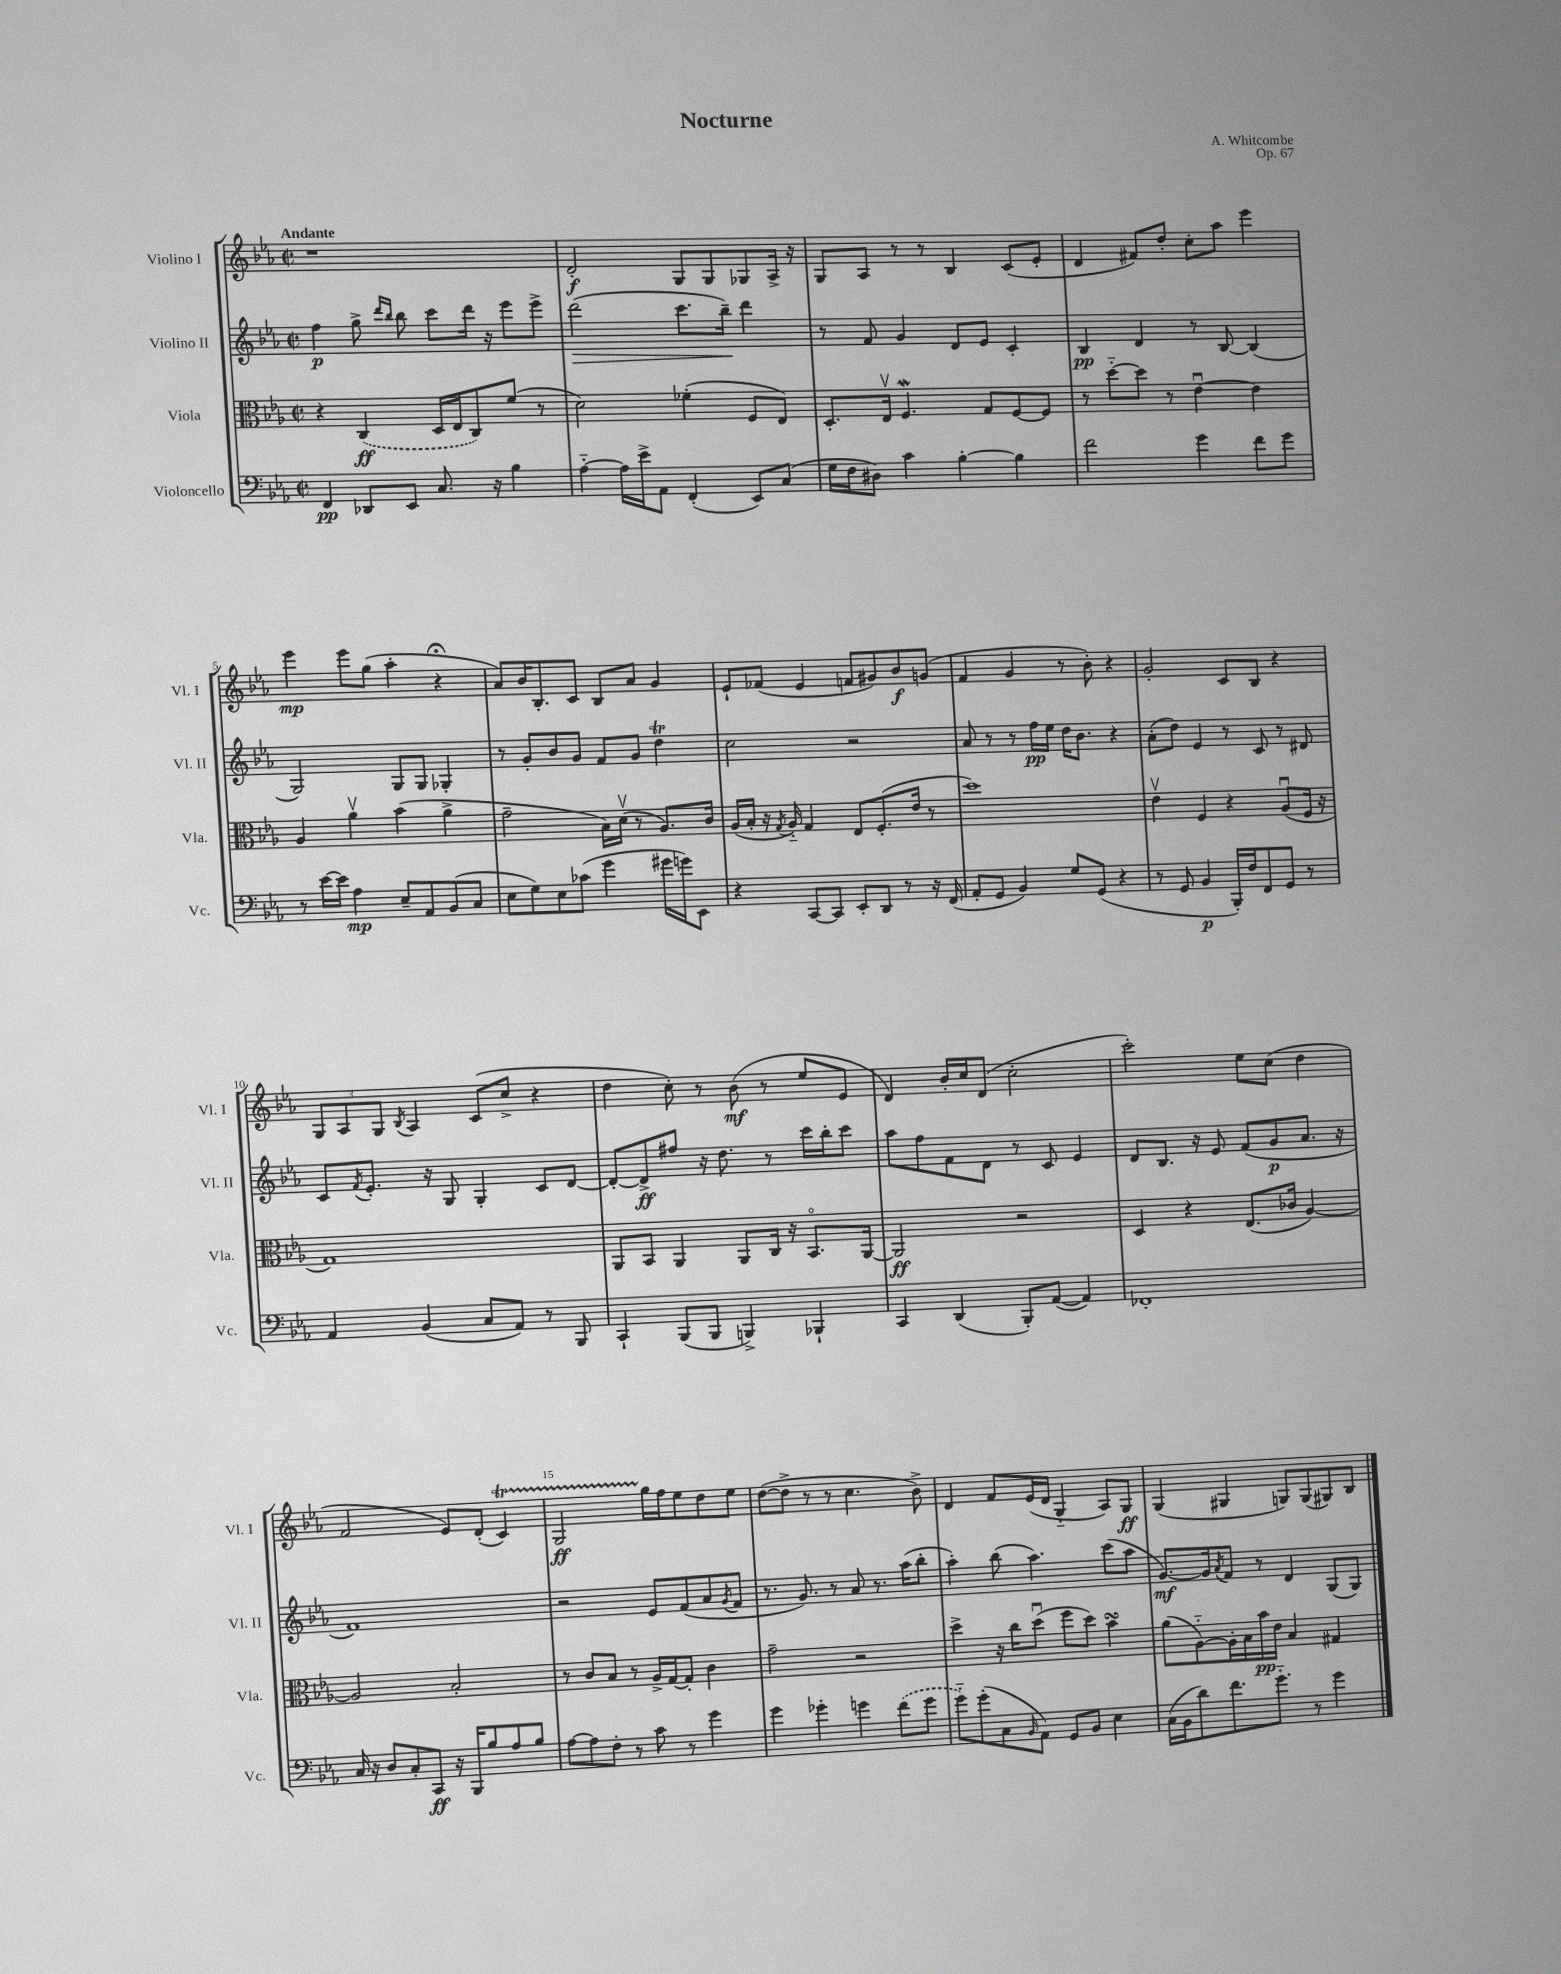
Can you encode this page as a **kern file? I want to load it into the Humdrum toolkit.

**kern	**dynam	**kern	**dynam	**kern	**dynam	**kern	**dynam
*part4	*part4	*part3	*part3	*part2	*part2	*part1	*part1
*staff4	*staff4	*staff3	*staff3	*staff2	*staff2	*staff1	*staff1
*I"Violoncello	*	*I"Viola	*	*I"Violino II	*	*I"Violino I	*
*I'Vc.	*	*I'Vla.	*	*I'Vl. II	*	*I'Vl. I	*
*clefF4	*	*clefC3	*	*clefG2	*	*clefG2	*
*k[b-e-a-]	*	*k[b-e-a-]	*	*k[b-e-a-]	*	*k[b-e-a-]	*
*M2/2	*	*M2/2	*	*M2/2	*	*M2/2	*
*met(c|)	*	*met(c|)	*	*met(c|)	*	*met(c|)	*
=1	=1	=1	=1	=1	=1	=1	=1
!	!	!	!	!	!	!LO:TX:a:B:t=Andante	!
4FF/	pp	4r	.	4ff\	p	1r	.
8DD-X/L	.	(4C/	ff	8gg^\	.	.	.
.	.	.	.	16qqddd/LL	.	.	.
.	.	.	.	16qqbb-/JJ	.	.	.
8EE-/J	.	.	.	8bb-\	.	.	.
8.C/	.	16D/LL	.	8ccc\L	.	.	.
.	.	16E-/J	.	.	.	.	.
.	.	8C/)	.	16ddd\Jk	.	.	.
16r	.	.	.	16r	.	.	.
4B-\	.	(8f/J	.	8eee-\L	.	.	.
.	.	8r	.	8eee-^\J	.	.	.
=2	=2	=2	=2	=2	=2	=2	=2
!	!	!	!	!	!LO:HP:b	!	!
[4A-\	.	2d\)	.	(2ddd\	>	2d'/	f
16A-\LL]	.	.	.	.	.	.	.
16e-^\J	.	.	.	.	.	.	.
8AA-\J	.	.	.	.	.	.	.
(4FF'/	.	(4f-X'\	.	8.ccc\L	.	8G/L	.
.	.	.	.	.	.	8G/	.
.	.	.	.	16bb-~\Jk)	.	.	.
8EE-/L)	.	8F/L	.	4ddd\	]	8G-X/	.
(8C/J	.	8E-/J)	.	.	.	16A-^/Jk	.
.	.	.	.	.	.	16r	.
=3	=3	=3	=3	=3	=3	=3	=3
16G\LL	.	8.D'/L	.	8r	.	8G/L	.
16F\J	.	.	.	.	.	.	.
8D#X\J)	.	.	.	8f/	.	8A-/J	.
.	.	16E-v/Jk	.	.	.	.	.
4c\	.	4.FW/	.	4g/	.	8r	.
.	.	.	.	.	.	8r	.
[4B-'\	.	.	.	8d/L	.	4B-/	.
.	.	8G/L	.	8e-/J	.	.	.
4B-\]	.	[8F/	.	4c'/	.	(8c/L	.
.	.	8F/J]	.	.	.	8e-'/J	.
=4	=4	=4	=4	=4	=4	=4	=4
2f\	.	8r	.	4B-/	pp	4d/	.
.	.	[8dd\L	.	.	.	.	.
.	.	8dd\J]	.	4d/	.	8f#X/L)	.
.	.	8r	.	.	.	8dd'/J	.
4g\	.	[4e-u\	.	8r	.	8cc'\L	.
.	.	.	.	[8B-/	.	8aa-\J	.
8f\L	.	4e-\]	.	(4B-/]	.	4eee-\	.
8g\J	.	.	.	.	.	.	.
!!LO:LB:g=z
=5	=5	=5	=5	=5	=5	=5	=5
8r	.	4A-/	.	2G/)	.	4eee-\	mp
[16e-\LL	.	.	.	.	.	.	.
16e-\JJ]	.	.	.	.	.	.	.
4A-\	mp	4a-v\	.	.	.	8eee-\L	.
.	.	.	.	.	.	(8gg\J	.
8E-~/L	.	(4b-\	.	8G/L	.	4aa-'\	.
8AA-/	.	.	.	8G/J	.	.	.
(8BB-/	.	4a-^\	.	4G-X'/	.	4r;<	.
8C/J	.	.	.	.	.	.	.
=6	=6	=6	=6	=6	=6	=6	=6
8E-\L	.	2g~\	.	8r	.	8a-/L)	.
8G\)	.	.	.	8g'/L	.	16b-/K	.
.	.	.	.	.	.	8.B-'/	.
8E-\	.	.	.	8b-/	.	.	.
(8c-X\J	.	.	.	8g/J	.	8c/J	.
4g\	.	16B-\LL)	.	8f/L	.	8B-/L	.
.	.	(16dv\JJ	.	.	.	.	.
.	.	8r	.	8g/J	.	8a-/J	.
16g#X\LL	.	8.A-/L)	.	4ddt\	.	4g/	.
16gn\J)	.	.	.	.	.	.	.
8EE-\J	.	.	.	.	.	.	.
.	.	16c/Jk	.	.	.	.	.
=7	=7	=7	=7	=7	=7	=7	=7
4r	.	(16A-/LL	.	2cc\	.	8e-`/L	.
.	.	16B-'/JJ	.	.	.	.	.
.	.	16r	.	.	.	(8f-X/J	.
.	.	8qG/	.	.	.	.	.
.	.	16A-/)	.	.	.	.	.
[8CC/L	.	4G/	.	.	.	4e-/	.
8CC/J]	.	.	.	.	.	.	.
8EE-'/L	.	8E-/L	.	2r	.	8fn/L	.
8DD/J	.	(8.F'/	.	.	.	8g#X/)	.
8r	.	.	.	.	.	8b-/	f
.	.	16e-/Jk	.	.	.	.	.
16r	.	8r	.	.	.	(8gn/J	.
(16FF/	.	.	.	.	.	.	.
=8	=8	=8	=8	=8	=8	=8	=8
8AA-'/L	.	1dd)	.	8a-/	.	4f/	.
8GG/J	.	.	.	8r	.	.	.
4BB-/)	.	.	.	8r	.	4g/	.
.	.	.	.	16ff\LL	pp	.	.
.	.	.	.	16ee-\JJ	.	.	.
8G/L	.	.	.	16dd\KL	.	8r	.
.	.	.	.	8.b-\J	.	.	.
(8GG/J	.	.	.	.	.	8b-'\)	.
4r	.	.	.	4r	.	4r	.
=9	=9	=9	=9	=9	=9	=9	=9
8r	.	4e-v\	.	(8a-'\L	.	2g'/	.
8GG/	.	.	.	8dd\J)	.	.	.
4BB-/	p	4F/	.	4e-/	.	.	.
16BBB-'/LL)	.	4r	.	8r	.	8c/L	.
16F/J	.	.	.	.	.	.	.
8FF/	.	.	.	8c/	.	8B-/J	.
8GG/J	.	(8A-u/L	.	8r	.	4r	.
8r	.	16F/Jk	.	8d#X/	.	.	.
.	.	16r	.	.	.	.	.
!!LO:LB:g=z
=10	=10	=10	=10	=10	=10	=10	=10
4AA-/	.	1G)	.	8c/L	.	12G/L	.
.	.	.	.	.	.	12A-/	.
.	.	.	.	8qf/	.	.	.
.	.	.	.	8.e-'/J	.	.	.
.	.	.	.	.	.	12G/J	.
.	.	.	.	.	.	8qB-/	.
(4BB-/	.	.	.	.	.	4A-/	.
.	.	.	.	16r	.	.	.
.	.	.	.	8G/	.	.	.
8C/L	.	.	.	4G'/	.	(8c/L	.
8AA-/J)	.	.	.	.	.	8cc^/J	.
8r	.	.	.	8c/L	.	4r	.
8BBB-/	.	.	.	[8d/J	.	.	.
=11	=11	=11	=11	=11	=11	=11	=11
4CC`/	.	8AA-/L	.	8d'/L_	.	4dd\	.
.	.	8BB-/J	.	8d^/]	ff	.	.
(8BBB-/L	.	4AA-/	.	8ff#X/J	.	8cc'\)	.
8BBB-/J	.	.	.	16r	.	8r	.
.	.	.	.	8.dd\	.	.	.
4BBBn^/)	.	8AA-/L	.	.	.	(8b-\	mf
.	.	16C/Jk	.	8r	.	8r	.
.	.	16r	.	.	.	.	.
4BBB-X`/	.	8.BB-/L	.	16ccc\LL	.	8ee-/L	.
.	.	.	.	16bb-'\J	.	.	.
.	.	.	.	8ccc\J	.	8e-/J	.
.	.	[16AA-/Jk	.	.	.	.	.
=12	=12	=12	=12	=12	=12	=12	=12
4CC/	.	2AA-/]	ff	8aa-\L	.	4d/)	.
.	.	.	.	8ff\	.	.	.
(4DD/	.	.	.	8f\	.	16b-'/LL	.
.	.	.	.	.	.	16cc/J	.
.	.	.	.	8d\J	.	(8d/J	.
8BBB-'/L)	.	2r	.	8r	.	2cc'\	.
([8AA-/J	.	.	.	8c/	.	.	.
4AA-/])	.	.	.	4e-/	.	.	.
=13	=13	=13	=13	=13	=13	=13	=13
1FF-X'	.	4D/	.	8d/L	.	2ccc'\)	.
.	.	.	.	8.B-/J	.	.	.
.	.	4r	.	.	.	.	.
.	.	.	.	16r	.	.	.
.	.	.	.	8e-/	.	.	.
.	.	(8.E-/L	.	(8f/L	.	8ee-\L	.
.	.	.	.	8g/	p	(8cc\J	.
.	.	16c-X/Jk	.	.	.	.	.
.	.	[4A-/)	.	8.a-/J	.	4dd\	.
.	.	.	.	16r	.	.	.
!!LO:LB:g=z
=14	=14	=14	=14	=14	=14	=14	=14
16C/	.	2A-/]	.	1f)	.	2f/	.
16r	.	.	.	.	.	.	.
8D/L	.	.	.	.	.	.	.
8C'/	.	.	.	.	.	.	.
8CC/J	ff	.	.	.	.	.	.
16r	.	2B-'/	.	.	.	8e-/L)	.
16BBB-/KL	.	.	.	.	.	.	.
8B-/	.	.	.	.	.	(8d'/J	.
8A-/	.	.	.	.	.	4cT/)	.
8B-/J	.	.	.	.	.	.	.
=15	=15	=15	=15	=15	=15	=15	=15
[8A-\L	.	8r	.	2r	.	2GTTT/	ff
8A-\]	.	8c/L	.	.	.	.	.
8F'\J	.	8B-/J	.	.	.	.	.
8r	.	8r	.	.	.	.	.
8c\	.	16A-^/LL	.	8e-/L	.	16gg\LL	.
.	.	[16G/J	.	.	.	16ff\J	.
8r	.	8G'/J]	.	(8f/	.	8ee-\	.
4g\	.	4c\	.	8a-/	.	8dd\	.
.	.	.	.	8qg/	.	.	.
.	.	.	.	8f/J	.	8ee-\J	.
=16	=16	=16	=16	=16	=16	=16	=16
4g\	.	2g~\	.	8.r	.	([8dd\L	.
.	.	.	.	.	.	8dd^\J]	.
.	.	.	.	8.g/)	.	.	.
4g-X'\	.	.	.	.	.	8r	.
.	.	.	.	8r	.	8r	.
4gn\	.	2r	.	8a-/	.	4.cc\	.
.	.	.	.	8.r	.	.	.
(8f\L	.	.	.	.	.	.	.
.	.	.	.	(16aa-\KL	.	.	.
8g\J	.	.	.	8bb-'\J	.	8b-^\)	.
=17	=17	=17	=17	=17	=17	=17	=17
8g\L)	.	4dd^\	.	4aa-'\)	.	4d/	.
(8g'\	.	.	.	.	.	.	.
8C\	.	16r	.	(8bb-\	.	8f/L	.
.	.	16cc\KL	.	.	.	.	.
16qqBB-/	.	.	.	.	.	.	.
8AA-\J)	.	(8ddu\J	.	4.aa-\)	.	(16e-/L	.
.	.	.	.	.	.	16d/JJ	.
8GG/L	.	8ff\L	.	.	.	4G/	.
8BB-/J	.	8dd\J)	.	.	.	.	.
4E-\	.	4b-sSSS\	.	(8ccc\L	.	8A-/L)	.
.	.	.	.	8aa-\J	.	8G/J	ff
=18	=18	=18	=18	=18	=18	=18	=18
(16C\LL	.	(8a-\L	.	[8.g/L)	mf	(4G/	.
16BB-\J	.	.	.	.	.	.	.
8d\)	.	[8A-\)	.	.	.	.	.
.	.	.	.	16g/k]	.	.	.
.	.	.	.	8qa-/	.	.	.
8.f\	.	16A-'\L]	.	8f/J	.	4G#X/	.
.	.	16B-\	.	.	.	.	.
.	.	16b-\	pp	8r	.	.	.
8.g\J	.	16e-\JJ	.	.	.	.	.
.	.	4B-/	.	4d/	.	8Gn/L)	.
8r	.	.	.	.	.	(8G/	.
4g\	.	4G#X/	.	(8G/L	.	8G#X/)	.
.	.	.	.	8G/J)	.	8B-/J	.
==	==	==	==	==	==	==	==
*-	*-	*-	*-	*-	*-	*-	*-
